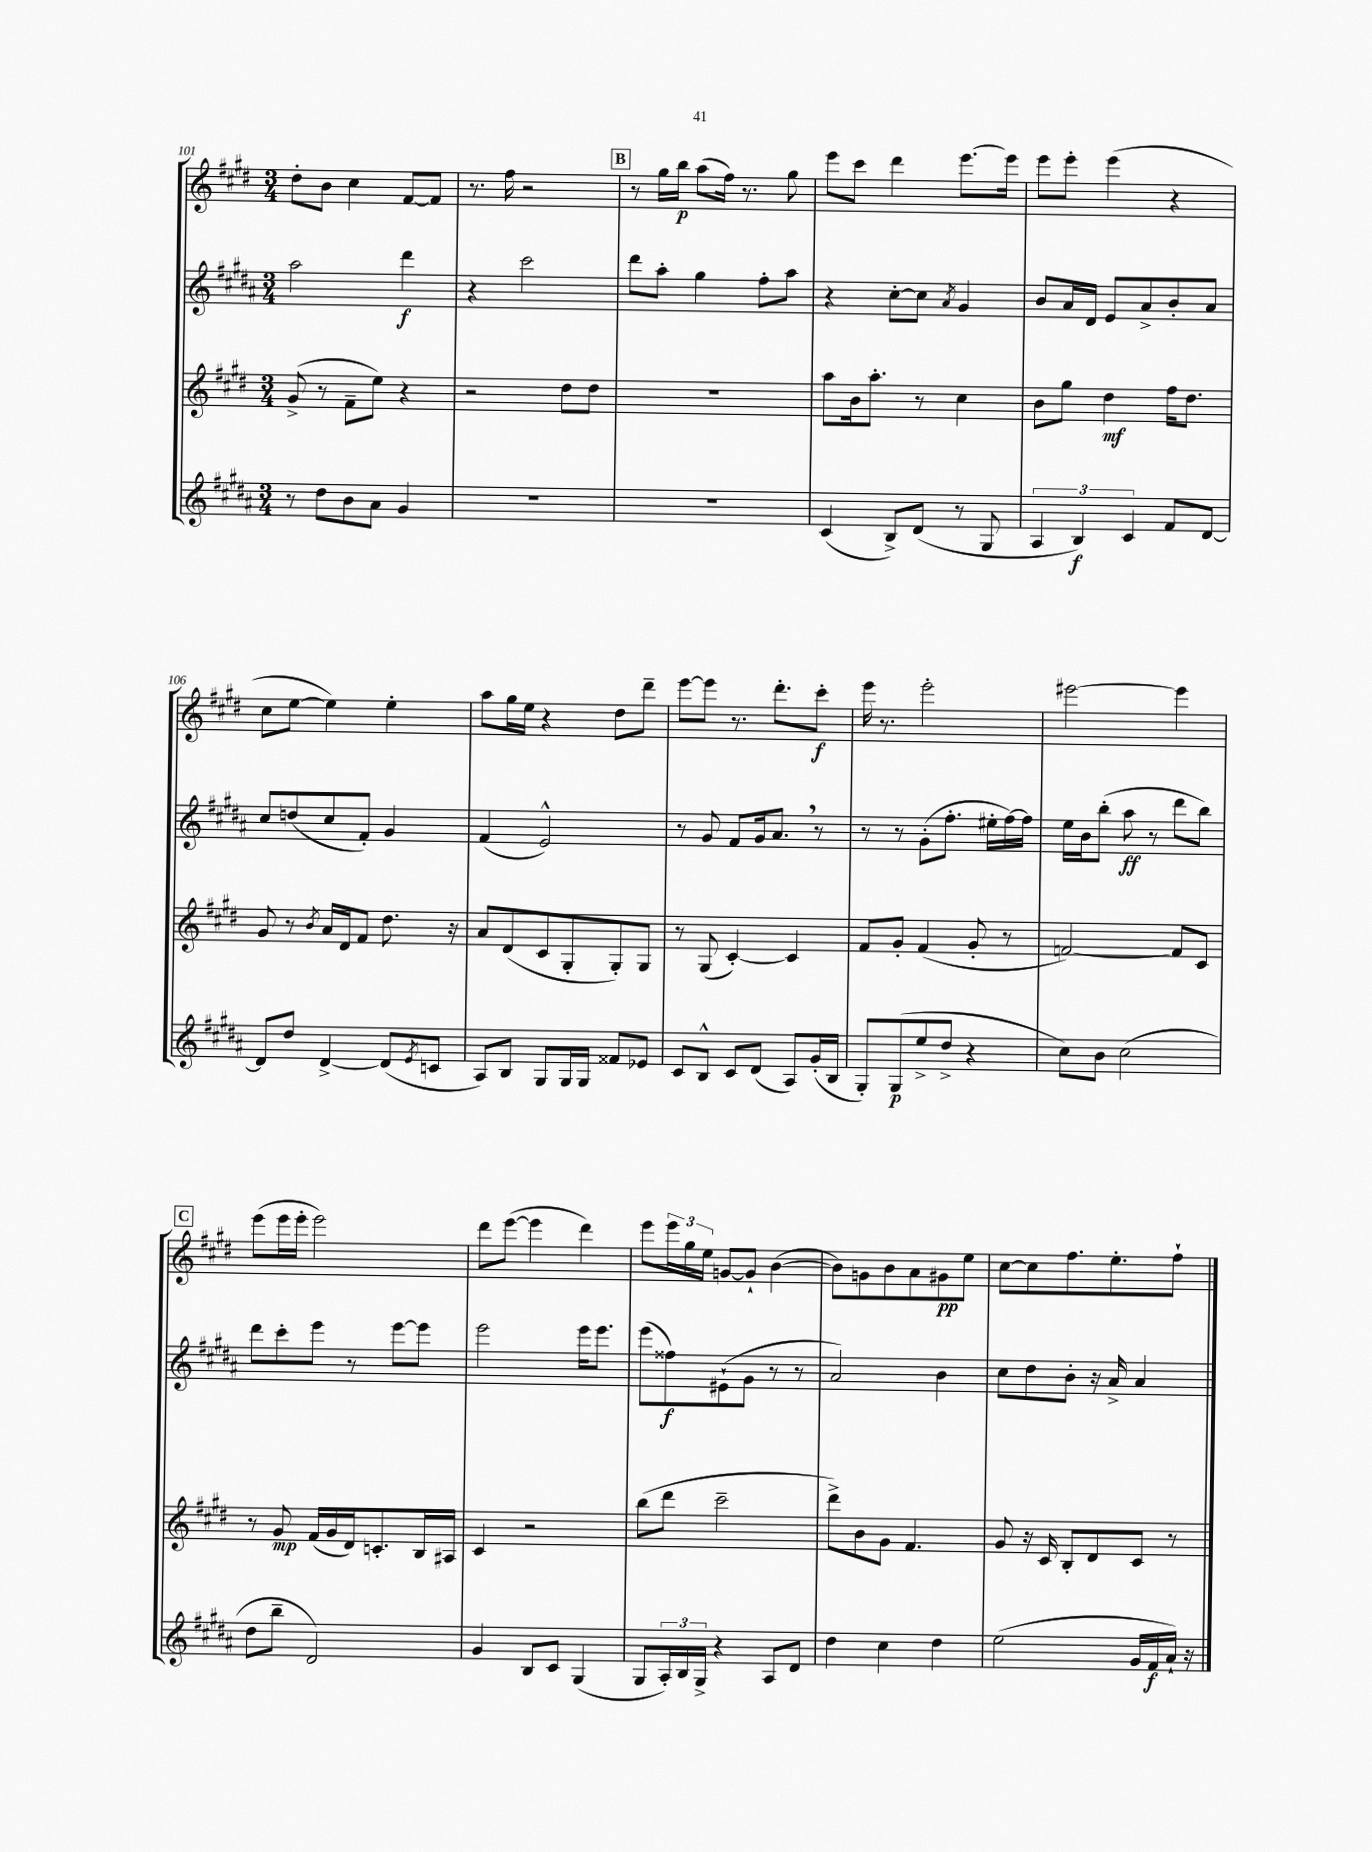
<<
\new StaffGroup <<
\new Staff = "s0" {
    \clef treble \key e \major \numericTimeSignature \time 3/4
    dis''8-. b'8 cis''4 fis'8~ fis'8 |
    r8. fis''16 r2 |
    \mark \markup { \box "B" } r8 gis''16 b''16\p a''8( fis''16) r8. gis''8 |
    e'''8 cis'''8 dis'''4 e'''8.~ e'''16 |
    e'''8 e'''8-. e'''4( r4 |
    cis''8 e''8~ e''4) e''4-. |
    a''8 gis''16 e''16 r4 dis''8 dis'''8-- |
    e'''8~ e'''8 r8. dis'''8.-. cis'''8-.\f |
    e'''16 r8. e'''2-. |
    eis'''2~ eis'''4 |
    \mark \markup { \box "C" } e'''8( e'''16 e'''16-. e'''2) |
    dis'''8 e'''8~( e'''4 dis'''4) |
    e'''8 \tuplet 3/2 { e'''16 gis''16 e''16 } g'8~ g'8-! b'4~( |
    b'8) g'8 b'8 a'8 gis'8\pp e''8 |
    cis''8~ cis''8 fis''8. e''8.-. fis''8-! \bar "|." |
}
\new Staff = "s1" {
    \clef treble \key b \major \numericTimeSignature \time 3/4
    ais''2 dis'''4\f |
    r4 cis'''2 |
    \mark \markup { \box "B" } dis'''8 ais''8-. gis''4 fis''8-. ais''8 |
    r4 cis''8~-. cis''8 \acciaccatura { ais'8 } gis'4 |
    b'8 ais'16 dis'16 e'8 ais'8-> b'8-. ais'8 |
    cis''8 d''8( cis''8 fis'8-.) gis'4 |
    fis'4( e'2-^) |
    r8 gis'8 fis'8 gis'16 ais'8. \breathe r8 |
    r8 r8 gis'8-.( fis''8.-. eis''16-. fis''16~) fis''16 |
    e''16 b'16 b''8-.( ais''8\ff r8 dis'''8 b''8) |
    \mark \markup { \box "C" } dis'''8 cis'''8-. e'''8 r8 e'''8~ e'''8 |
    e'''2 e'''16 e'''8. |
    e'''8( fisis''8\f) eis'8-!( gis'8 r8 r8 |
    ais'2) b'4 |
    cis''8 dis''8 b'8-. r16 ais'16-> ais'4 \bar "|." |
}
\new Staff = "s2" {
    \clef treble \key e \major \numericTimeSignature \time 3/4
    gis'8->( r8 fis'8-- e''8) r4 |
    r2 dis''8 dis''8 |
    \mark \markup { \box "B" } R2. |
    a''8 b'16 a''8.-. r8 cis''4 |
    b'8 gis''8 dis''4\mf fis''16 dis''8. |
    gis'8 r8 \acciaccatura { b'8 } a'16 dis'16 fis'8 dis''8. r16 |
    a'8 dis'8( cis'8 gis8-. gis8-.) gis8 |
    r8 gis8( cis'4~-.) cis'4 |
    fis'8 gis'8-. fis'4( gis'8-. r8 |
    f'2~) f'8 cis'8 |
    \mark \markup { \box "C" } r8 gis'8\mp fis'16( gis'16 dis'16) c'8.-. b16 ais16 |
    cis'4 r2 |
    b''8( dis'''8 cis'''2-- |
    dis'''8->) b'8 gis'8 fis'4. |
    gis'8 r16 cis'16 b8-. dis'8 cis'8 r8 \bar "|." |
}
\new Staff = "s3" {
    \clef treble \key b \major \numericTimeSignature \time 3/4
    r8 dis''8 b'8 ais'8 gis'4 |
    R2. |
    \mark \markup { \box "B" } R2. |
    cis'4( b8->) dis'8( r8 gis8 |
    \tuplet 3/2 { ais4 b4\f) cis'4 } fis'8 dis'8~ |
    dis'8 dis''8 dis'4~-> dis'8( \acciaccatura { e'8 } c'8 |
    ais8) b8 gis8 gis16 gis16 fisis'8 ees'8 |
    cis'8 b8-^ cis'8 dis'8( ais8) gis'16-.( b16 |
    gis8-.) gis8\p( e''8-> dis''8-> r4 |
    cis''8) b'8 cis''2( |
    \mark \markup { \box "C" } dis''8 b''8-- dis'2) |
    gis'4 b8 cis'8 gis4( |
    gis8 \tuplet 3/2 { ais16-.) b16 gis16-> } r4 ais8 dis'8 |
    dis''4 cis''4 dis''4 |
    e''2( gis'16 fis'16\f ais'16-!) r16 \bar "|." |
}
>>
>>
\layout { \context { \Score currentBarNumber = #101 } }
